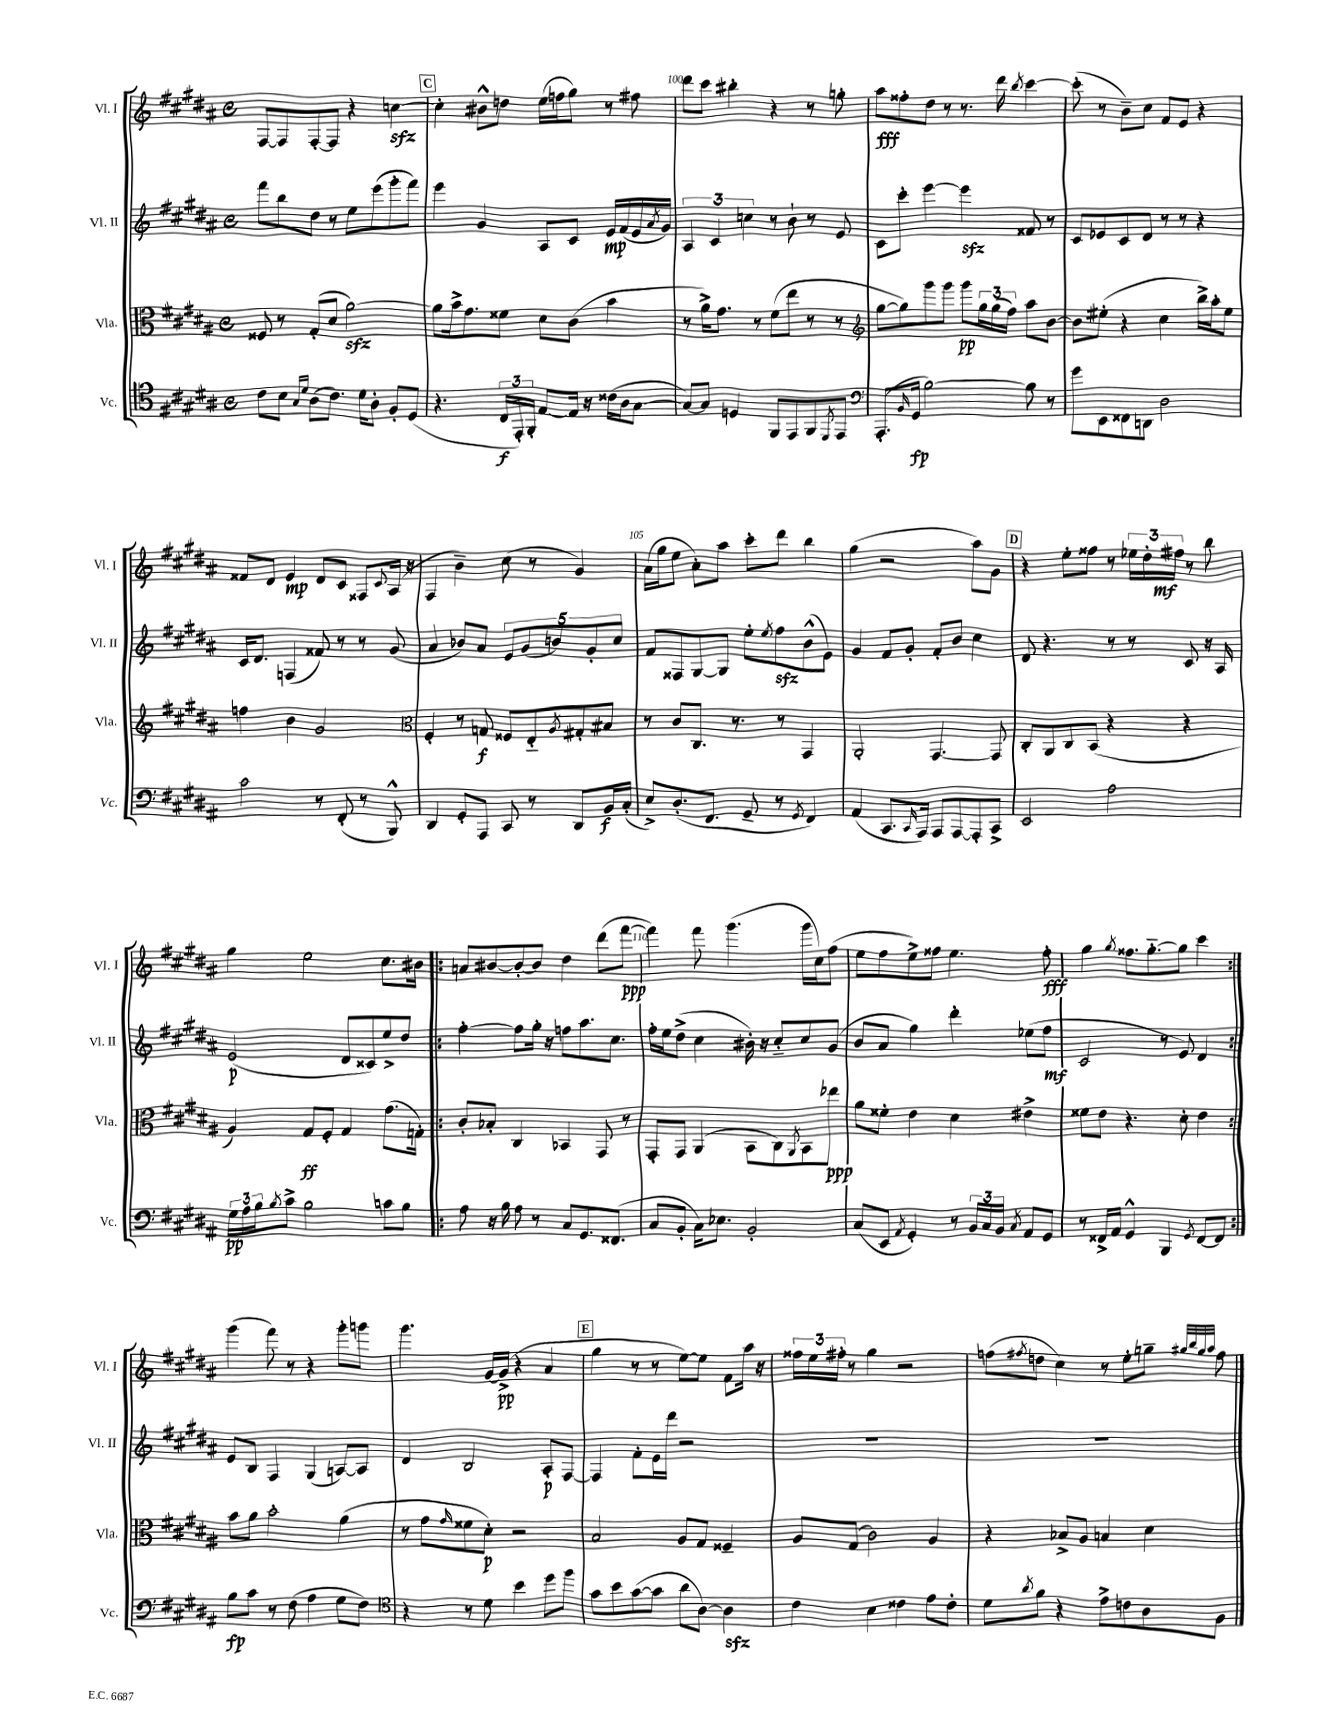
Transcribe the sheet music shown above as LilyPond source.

<<
\new StaffGroup <<
\new Staff = "s0" \with { instrumentName = "Vl. I" shortInstrumentName = "Vl. I" } {
    \clef treble \key b \major \defaultTimeSignature \time 4/4
    fis8~ fis8 fis8~-. fis8 r4 c''4~\sfz |
    \mark \markup { \box "C" } c''4-. bis'8-^ d''8 e''16( f''16 gis''8) r8 fis''8 |
    dis'''8 cis'''8 bis''4-. r4 r8 g''8-. |
    ais''8\fff fisis''8-. dis''8 r8 r8. dis'''16 \acciaccatura { b''8 } cis'''4~ |
    cis'''8-.( r8 b'8--) cis''8 fis'8 e'8 r4 |
    fisis'8 dis'8 e'4\mp dis'8 cis'8 fisis8 \appoggiatura { cis'8 } ais16( r16 |
    fis4 b'4--) cis''8( r8 gis'4) |
    ais'16( gis''16 e''8 ais'8-.) ais''8 cis'''8-. dis'''8 b''4 |
    gis''4( r2 ais''8) gis'8 |
    \mark \markup { \box "D" } r4 e''8-. fisis''8 r8 \tuplet 3/2 { ees''16 dis''16-. fis''16\mf } r8 b''8 |
    gis''4 e''2 cis''8. bis'16 |
    \repeat volta 2 { a'8 bis'8~ bis'8~-. bis'8 dis''4 dis'''8( fis'''8~\ppp |
    fis'''4) fis'''8 gis'''4.( gis'''16 cis''16) fis''8( |
    e''8 fis''8 e''8->) fisis''8 e''4. fisis''8-.\fff |
    gis''4 \acciaccatura { gis''8 } fisis''8. gis''8.~-_ gis''8 cis'''4 | }
    gis'''4( fis'''8) r8 r4 gis'''8-. g'''8 |
    gis'''4. gis'16~ gis'16->\pp( r4 ais'4 |
    \mark \markup { \box "E" } gis''4 r8 r8 e''8~) e''8 fis'8 ais''16 r16 |
    \tuplet 3/2 { fisis''16 e''16 fis''16-. } r8 gis''4 r2 |
    f''8( \acciaccatura { fis''8 } d''8 cis''4) r8 e''8-. g''8-- \grace { gis''32 b''32 gis''32 ais''32 } fis''8 \bar "|." |
}
\new Staff = "s1" \with { instrumentName = "Vl. II" shortInstrumentName = "Vl. II" } {
    \clef treble \key b \major \defaultTimeSignature \time 4/4
    fis'''8 b''8 dis''8 r8 e''8 e'''8( gis'''8-. fis'''8) |
    \mark \markup { \box "C" } e'''4 gis'4 ais8 cis'8 e'16\mp fis'16( e'16 \acciaccatura { ais'8 } gis'16) |
    \tuplet 3/2 { ais4 cis'4 c''4 } r8 b'8-! r8 e'8 |
    cis'8 cis'''8-. e'''4~ e'''4\sfz fisis'8 r8 |
    cis'8 ees'8 cis'8 dis'8 r8 r8 r4 |
    cis'16 dis'8. f4( fisis'8) r8 r8 gis'8( |
    ais'4 bes'8) ais'8 \tuplet 5/4 { e'8 gis'8( b'8) gis'8-. cis''8 } |
    fis'8 fisis8 gis8~ gis8 e''8-. \acciaccatura { e''8 } fis''8\sfz b'8-^( e'8) |
    gis'4 fis'8 gis'8-. fis'8-. b'8 cis''4 |
    \mark \markup { \box "D" } dis'8 r4. r8 r8 cis'8 r16 ais16 |
    e'2\p( dis'8 cisis'8) e''8-> dis''8 |
    \repeat volta 2 { fis''4~-. fis''8 gis''16-. r16 f''8 ais''8. cis''8. |
    fis''16-. e''16 dis''8->( cis''4 bis'16-.) r16 cis''8-_ cis''8 gis'8( |
    b'8 ais'8 gis''4) dis'''4-. ees''8( fis''8\mf |
    cis'2 r8 e'8) dis'4 | }
    e'8 b8 fis4 gis4( a8~) a8 |
    dis'4 b2 ais8-.\p fis8~ |
    \mark \markup { \box "E" } fis4 fis'8-. e'16 dis'''16 r2 |
    R1 |
    R1 \bar "|." |
}
\new Staff = "s2" \with { instrumentName = "Vla." shortInstrumentName = "Vla." } {
    \clef alto \key b \major \defaultTimeSignature \time 4/4
    fisis8 r8 gis8-.( dis'8 ais'2~\sfz) |
    \mark \markup { \box "C" } ais'8 b'16-> gis'8. fisis'8 dis'8 cis'8( b'4 |
    r8 ais'16->) gis'8. r8 fis'8( e''8 r8 r8 |
    \clef treble gis''8~ gis''8) gis'''8 gis'''8 gis'''8\pp \tuplet 3/2 { gis''16 gis''16( fis''16) } ais''8 b'8~ |
    b'8 eis''8-.( r4 cis''4 b''16->) ais''16-. eis''8 |
    f''4 b'4 gis'2 |
    \clef alto fis4-. r8 g8\f fisis8 e8-_ \acciaccatura { ais8 } gis8-. bis8 |
    r8 cis'8 cis8. r8. r8 gis,4 |
    ais,2-. gis,4.~ gis,8 |
    \mark \markup { \box "D" } cis8-. ais,8 cis8 b,8( r4 r4 |
    ais4) gis8\ff fis8-. gis4 gis'8.( g16-.) |
    \repeat volta 2 { cis'8-. bes8-. cis4 bes,4 gis,8 r8 |
    gis,8-. gis,8 ais,4( b,8 cis8) \acciaccatura { ais,8 } b,8 ees''8\ppp |
    ais'8 fisis'8-. e'4 dis'4 eis'4-> |
    fisis'8 e'8 r4. dis'8-. e'4 | }
    b'8 ais'8 b'2-. ais'4( |
    r8 gis'8 \grace { gis'16 } fisis'8 dis'8-.\p) r2 |
    \mark \markup { \box "E" } b2 ais8 gis8 fisis4-- |
    ais8 gis8( cis'2) ais4 |
    r4 bes8-> ais8 b4 dis'4 \bar "|." |
}
\new Staff = "s3" \with { instrumentName = "Vc." shortInstrumentName = "Vc." } {
    \clef tenor \key b \major \defaultTimeSignature \time 4/4
    cis'8 b8 \grace { gis16 dis'16 } ais8( cis'8.) dis'16 ais8-. fis8-. dis8( |
    \mark \markup { \box "C" } r4. \tuplet 3/2 { cis16\f e,16-.) fis,16-. } e8~ e16 r16 cisis'16( ais16 gis8~ |
    gis8~) gis8 d4 fis,8 e,8 fis,8 \acciaccatura { dis,8 } e,8 |
    \clef bass ais,,8.-.( \grace { b,16 } gis,16\fp b2~) b8 r8 |
    gis'8 e,8 fisis,8 d,8 dis2 |
    cis'2 r8 fis,8-.( r8 b,,8-^) |
    dis,4 gis,8-. ais,,8 cis,8 r8 dis,8 b,16\f cis16-.( |
    e8->) dis8.-.( fis,8. gis,8-- r8 \acciaccatura { gis,8 } fis,4) |
    ais,4( cis,8. \grace { cis,16 } ais,,16) ais,,8 ais,,8~ ais,,8-. cis,8-> |
    \mark \markup { \box "D" } e,2 ais2 |
    \tuplet 3/2 { gis16\pp ais16 b16 } \acciaccatura { b8 } cis'8-> b2 c'8 b8 |
    \repeat volta 2 { ais8 r16 b16 ais8 r8 cis8 gis,8. fisis,8.( |
    cis8 b,8-. cis16) ees8. b,2-. |
    cis8( e,8 \acciaccatura { ais,8 } gis,4-.) r8 \tuplet 3/2 { b,16 cis16 b,16 } \acciaccatura { cis8 } ais,8 gis,8 |
    r8 fisis,16-> ais,16 gis,4-^ b,,4 \acciaccatura { gis,8 } fisis,8~ fisis,8 | }
    b8\fp cis'8 r8 fis8( ais4 gis8 fis8) |
    \clef tenor r4 r8 dis'8 b'4 dis''8 fis''8 |
    \mark \markup { \box "E" } gis'8 b'8 gis'8~( gis'8 ais'8 ais8~) ais4\sfz |
    cis'4 b4 cisis'4 e'8 cisis'8-. |
    dis'8 \acciaccatura { ais'8 } fis'8 r4 e'8-> c'8 ais8 fis8 \bar "|." |
}
>>
>>
\layout { \context { \Score currentBarNumber = #98 \override BarNumber.break-visibility = ##(#f #t #t) barNumberVisibility = #(every-nth-bar-number-visible 5) } }
